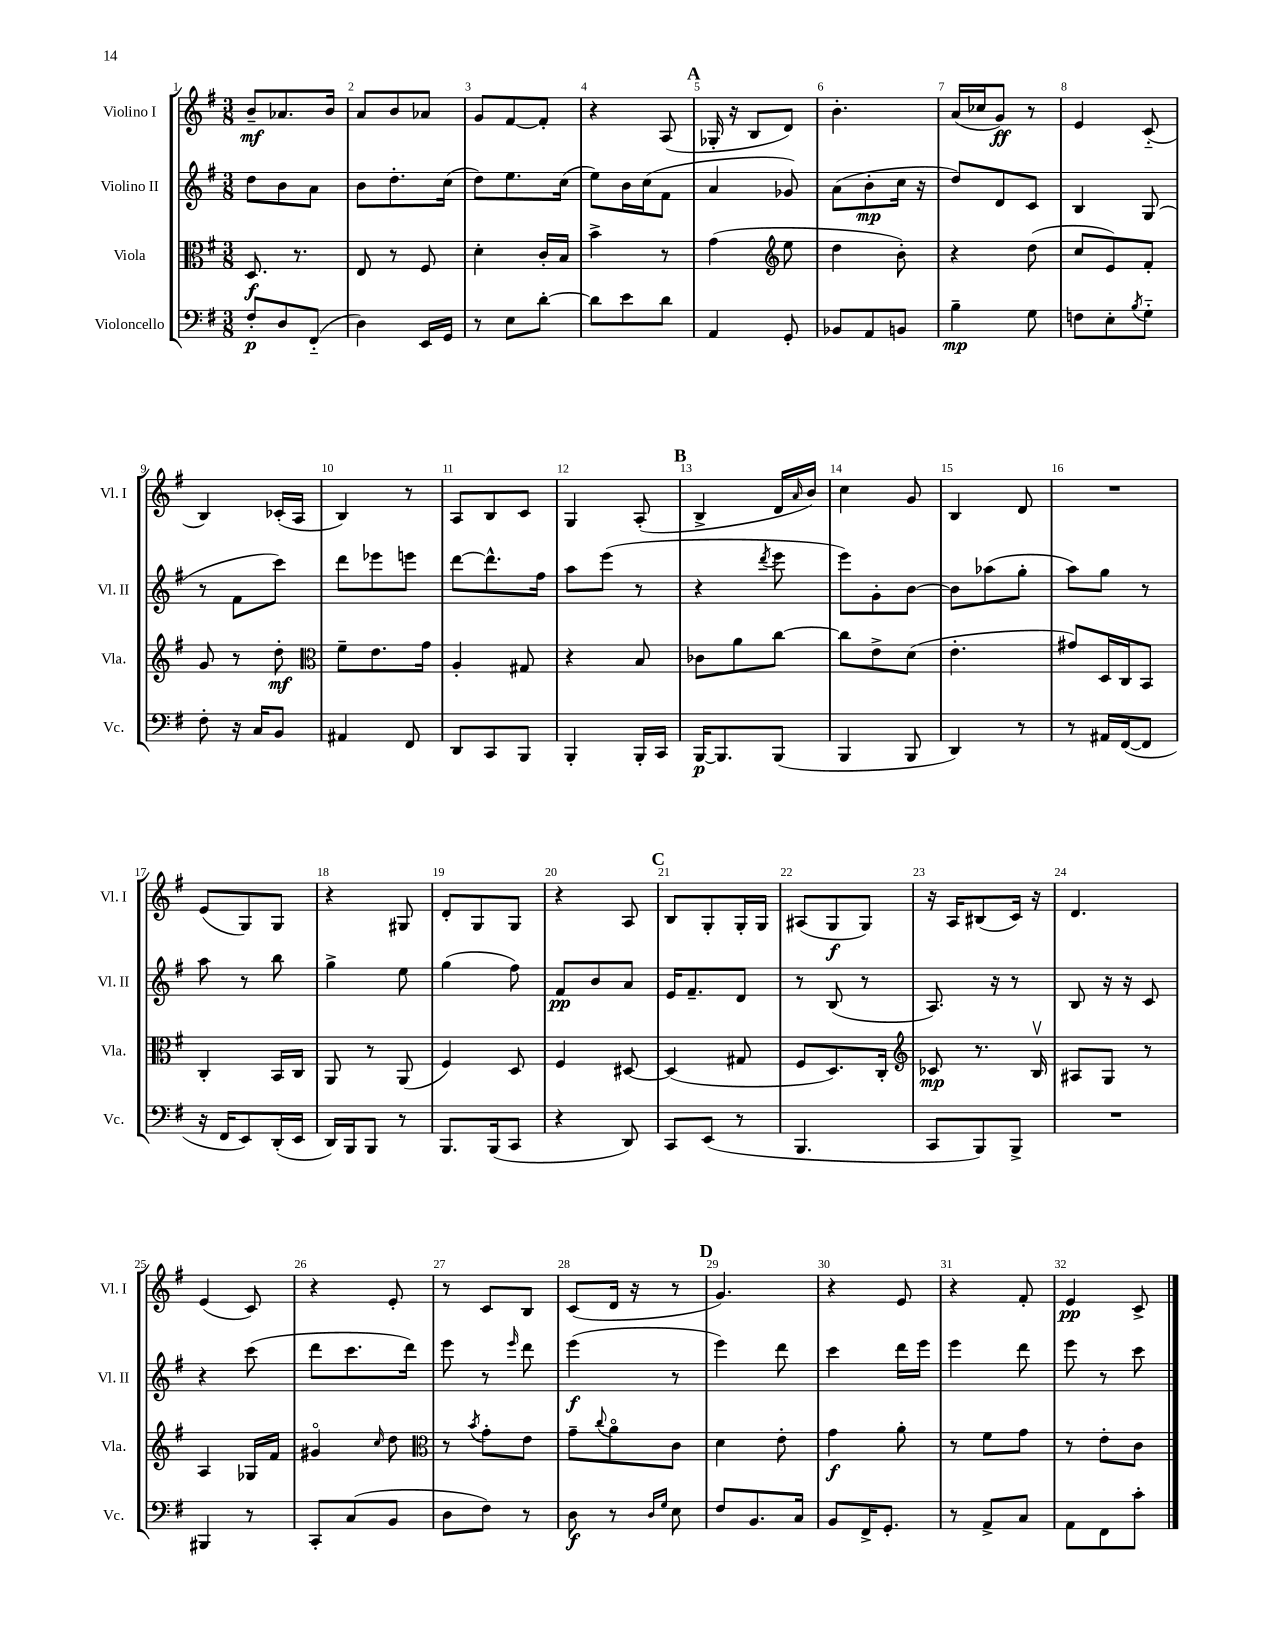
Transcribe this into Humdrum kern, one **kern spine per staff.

**kern	**dynam	**kern	**dynam	**kern	**dynam	**kern	**dynam
*part4	*part4	*part3	*part3	*part2	*part2	*part1	*part1
*staff4	*staff4	*staff3	*staff3	*staff2	*staff2	*staff1	*staff1
*I"Violoncello	*	*I"Viola	*	*I"Violino II	*	*I"Violino I	*
*I'Vc.	*	*I'Vla.	*	*I'Vl. II	*	*I'Vl. I	*
*clefF4	*	*clefC3	*	*clefG2	*	*clefG2	*
*k[f#]	*	*k[f#]	*	*k[f#]	*	*k[f#]	*
*M3/8	*	*M3/8	*	*M3/8	*	*M3/8	*
=1	=1	=1	=1	=1	=1	=1	=1
8F#'/L	p	8.D/	f	8dd\L	.	8b~/L	mf
8D/	.	.	.	8b\	.	8.a-X/	.
.	.	8.r	.	.	.	.	.
(8FF#/J	.	.	.	8a\J	.	.	.
.	.	.	.	.	.	16b/Jk	.
=2	=2	=2	=2	=2	=2	=2	=2
4D\)	.	8E/	.	8b\L	.	8a/L	.
.	.	8r	.	8.dd'\	.	8b/	.
16EE/LL	.	8F#/	.	.	.	8a-X/J	.
16GG/JJ	.	.	.	(16cc\Jk	.	.	.
=3	=3	=3	=3	=3	=3	=3	=3
8r	.	4d'\	.	8dd\L)	.	8g/L	.
8E\L	.	.	.	8.ee\	.	[8f#/	.
[8d'\J	.	16c'/LL	.	.	.	8f#'/J]	.
.	.	16B/JJ	.	(16cc\Jk	.	.	.
=4	=4	=4	=4	=4	=4	=4	=4
8d\L]	.	4b^\	.	8ee\L)	.	4r	.
8e\	.	.	.	16b\L	.	.	.
.	.	.	.	(16cc\J	.	.	.
8d\J	.	8r	.	8f#\J	.	(8A/	.
!!LO:REH:place=s1:t=A
=5	=5	=5	=5	=5	=5	=5	=5
4AA/	.	(4g\	.	4a/	.	16G-X'/	.
.	.	.	.	.	.	16r	.
.	.	.	.	.	.	8B/L	.
*	*	*clefG2	*	*	*	*	*
8GG'/	.	8ee\	.	8g-X/)	.	8d/J)	.
=6	=6	=6	=6	=6	=6	=6	=6
8BB-X/L	.	4dd\	.	(8a\L	.	4.b'\	.
8AA/	.	.	.	8b'\	mp	.	.
8BBn/J	.	8b'\)	.	16cc\Jk	.	.	.
.	.	.	.	16r	.	.	.
=7	=7	=7	=7	=7	=7	=7	=7
4B~\	mp	4r	.	8dd/L)	.	(16a/LL	.
.	.	.	.	.	.	16cc-X/J	.
.	.	.	.	8d/	.	8g/J)	ff
8G\	.	(8dd\	.	8c/J	.	8r	.
=8	=8	=8	=8	=8	=8	=8	=8
8Fn\L	.	8cc/L	.	4B/	.	4e/	.
8E'\	.	8e/)	.	.	.	.	.
8qB/	.	.	.	.	.	.	.
8G\J	.	8f#'/J	.	(8G/	.	(8c/	.
!!LO:LB:g=z
=9	=9	=9	=9	=9	=9	=9	=9
8F#'\	.	8g/	.	8r	.	4B/)	.
16r	.	8r	.	8f#\L	.	.	.
16C/KL	.	.	.	.	.	.	.
8BB/J	.	8dd'\	mf	8ccc\J)	.	(16c-X'/LL	.
.	.	.	.	.	.	16A/JJ	.
=10	=10	=10	=10	=10	=10	=10	=10
*	*	*clefC3	*	*	*	*	*
4AA#X/	.	8f#~\L	.	8ddd\L	.	4B/)	.
.	.	8.e\	.	8eee-X\	.	.	.
8FF#/	.	.	.	8eeen\J	.	8r	.
.	.	16g\Jk	.	.	.	.	.
=11	=11	=11	=11	=11	=11	=11	=11
8DD/L	.	4A'/	.	[8ddd\L	.	8A/L	.
8CC/	.	.	.	8.ddd^^\]	.	8B/	.
8BBB/J	.	8G#X/	.	.	.	8c/J	.
.	.	.	.	16ff#\Jk	.	.	.
=12	=12	=12	=12	=12	=12	=12	=12
4BBB'/	.	4r	.	8aa\L	.	4G/	.
.	.	.	.	(8eee\J	.	.	.
16BBB'/LL	.	8B/	.	8r	.	(8A'/	.
16CC/JJ	.	.	.	.	.	.	.
!!LO:REH:place=s1:t=B
=13	=13	=13	=13	=13	=13	=13	=13
[16BBB/KL	p	8c-X\L	.	4r	.	4B^/	.
8.BBB/]	.	.	.	.	.	.	.
.	.	8a\	.	.	.	.	.
.	.	.	.	8qddd/	.	.	.
(8BBB/J	.	[8cc\J	.	8eee\	.	16d/LL	.
.	.	.	.	.	.	16qqa/	.
.	.	.	.	.	.	16b/JJ)	.
=14	=14	=14	=14	=14	=14	=14	=14
4BBB/	.	8cc\L]	.	8eee\L)	.	4cc\	.
.	.	8e^\	.	8g'\	.	.	.
8BBB/	.	(8d\J	.	[8b\J	.	8g/	.
=15	=15	=15	=15	=15	=15	=15	=15
4DD/)	.	4.e'\	.	8b\L]	.	4B/	.
.	.	.	.	(8aa-X\	.	.	.
8r	.	.	.	8gg'\J	.	8d/	.
=16	=16	=16	=16	=16	=16	=16	=16
8r	.	8g#X/L)	.	8aa\L)	.	4.r	.
16AA#X/LL	.	16D/L	.	8gg\J	.	.	.
([16FF#/J	.	16C/J	.	.	.	.	.
8FF#/J]	.	8BB/J	.	8r	.	.	.
!!LO:LB:g=z
=17	=17	=17	=17	=17	=17	=17	=17
16r	.	4C'/	.	8aa\	.	(8e/L	.
16FF#/KL	.	.	.	.	.	.	.
8EE/)	.	.	.	8r	.	8G/)	.
(16DD'/L	.	16BB/LL	.	8bb\	.	8G/J	.
16EE/JJ	.	16C/JJ	.	.	.	.	.
=18	=18	=18	=18	=18	=18	=18	=18
16DD/LL)	.	8AA/	.	4gg^\	.	4r	.
16BBB/J	.	.	.	.	.	.	.
8BBB/J	.	8r	.	.	.	.	.
8r	.	(8AA/	.	8ee\	.	8G#X/	.
=19	=19	=19	=19	=19	=19	=19	=19
8.BBB/L	.	4F#/)	.	(4gg\	.	8d'/L	.
.	.	.	.	.	.	8G/	.
(16BBB/k	.	.	.	.	.	.	.
8CC/J	.	8D/	.	8ff#\)	.	8G/J	.
=20	=20	=20	=20	=20	=20	=20	=20
4r	.	4F#/	.	8f#/L	pp	4r	.
.	.	.	.	8b/	.	.	.
8DD/)	.	[8D#X/	.	8a/J	.	8A/	.
!!LO:REH:place=s1:t=C
=21	=21	=21	=21	=21	=21	=21	=21
8CC/L	.	(4D#/]	.	16e/KL	.	8B/L	.
.	.	.	.	8.f#~/	.	.	.
(8EE/J	.	.	.	.	.	8G'/	.
8r	.	8G#X/	.	8d/J	.	16G'/L	.
.	.	.	.	.	.	16G/JJ	.
=22	=22	=22	=22	=22	=22	=22	=22
4.BBB/	.	8F#/L	.	8r	.	(8A#X/L	.
.	.	8.D/)	.	(8B/	.	8G/	f
.	.	.	.	8r	.	8G/J)	.
.	.	16C'/Jk	.	.	.	.	.
=23	=23	=23	=23	=23	=23	=23	=23
*	*	*clefG2	*	*	*	*	*
8CC/L	.	8c-X/	mp	8.A/)	.	16r	.
.	.	.	.	.	.	16A/KL	.
8BBB/)	.	8.r	.	.	.	(8B#X/	.
.	.	.	.	16r	.	.	.
8BBB^/J	.	.	.	8r	.	16c/Jk)	.
.	.	16Bv/	.	.	.	16r	.
=24	=24	=24	=24	=24	=24	=24	=24
4.r	.	8A#X/L	.	8B/	.	4.d/	.
.	.	8G/J	.	16r	.	.	.
.	.	.	.	16r	.	.	.
.	.	8r	.	8c/	.	.	.
!!LO:LB:g=z
=25	=25	=25	=25	=25	=25	=25	=25
4BBB#X/	.	4A/	.	4r	.	(4e/	.
8r	.	16G-X/LL	.	(8ccc\	.	8c/)	.
.	.	16f#/JJ	.	.	.	.	.
=26	=26	=26	=26	=26	=26	=26	=26
8CC'/L	.	4g#X/	.	8ddd\L	.	4r	.
(8C/	.	.	.	8.ccc\	.	.	.
.	.	16qqcc/	.	.	.	.	.
8BB/J	.	8dd\	.	.	.	8e'/	.
.	.	.	.	16ddd\Jk)	.	.	.
=27	=27	=27	=27	=27	=27	=27	=27
*	*	*clefC3	*	*	*	*	*
8D\L	.	8r	.	8eee\	.	8r	.
.	.	8qb/	.	.	.	.	.
8F#\J)	.	8g'\L	.	8r	.	8c/L	.
.	.	.	.	16qqeee/	.	.	.
8r	.	8e\J	.	8ddd\	.	8B/J	.
=28	=28	=28	=28	=28	=28	=28	=28
8D\	f	8g~\L	.	(4eee\	f	(8c/L	.
.	.	8qqcc/	.	.	.	.	.
8r	.	8a\	.	.	.	16d/Jk	.
.	.	.	.	.	.	16r	.
16qqD/LL	.	.	.	.	.	.	.
16qqG/JJ	.	.	.	.	.	.	.
8E\	.	8c\J	.	8r	.	8r	.
!!LO:REH:place=s1:t=D
=29	=29	=29	=29	=29	=29	=29	=29
8F#/L	.	4d\	.	4eee\)	.	4.g/)	.
8.BB/	.	.	.	.	.	.	.
.	.	8e'\	.	8ddd\	.	.	.
16C/Jk	.	.	.	.	.	.	.
=30	=30	=30	=30	=30	=30	=30	=30
8BB/L	.	4g\	f	4ccc\	.	4r	.
16FF#^/K	.	.	.	.	.	.	.
8.GG'/J	.	.	.	.	.	.	.
.	.	8a'\	.	16ddd\LL	.	8e/	.
.	.	.	.	16eee\JJ	.	.	.
=31	=31	=31	=31	=31	=31	=31	=31
8r	.	8r	.	4eee\	.	4r	.
8AA^/L	.	8f#\L	.	.	.	.	.
8C/J	.	8g\J	.	8ddd\	.	8f#'/	.
=32	=32	=32	=32	=32	=32	=32	=32
8AA\L	.	8r	.	8eee\	.	4e/	pp
8FF#\	.	8e'\L	.	8r	.	.	.
8c'\J	.	8c\J	.	8ccc\	.	8c^/	.
==	==	==	==	==	==	==	==
*-	*-	*-	*-	*-	*-	*-	*-
